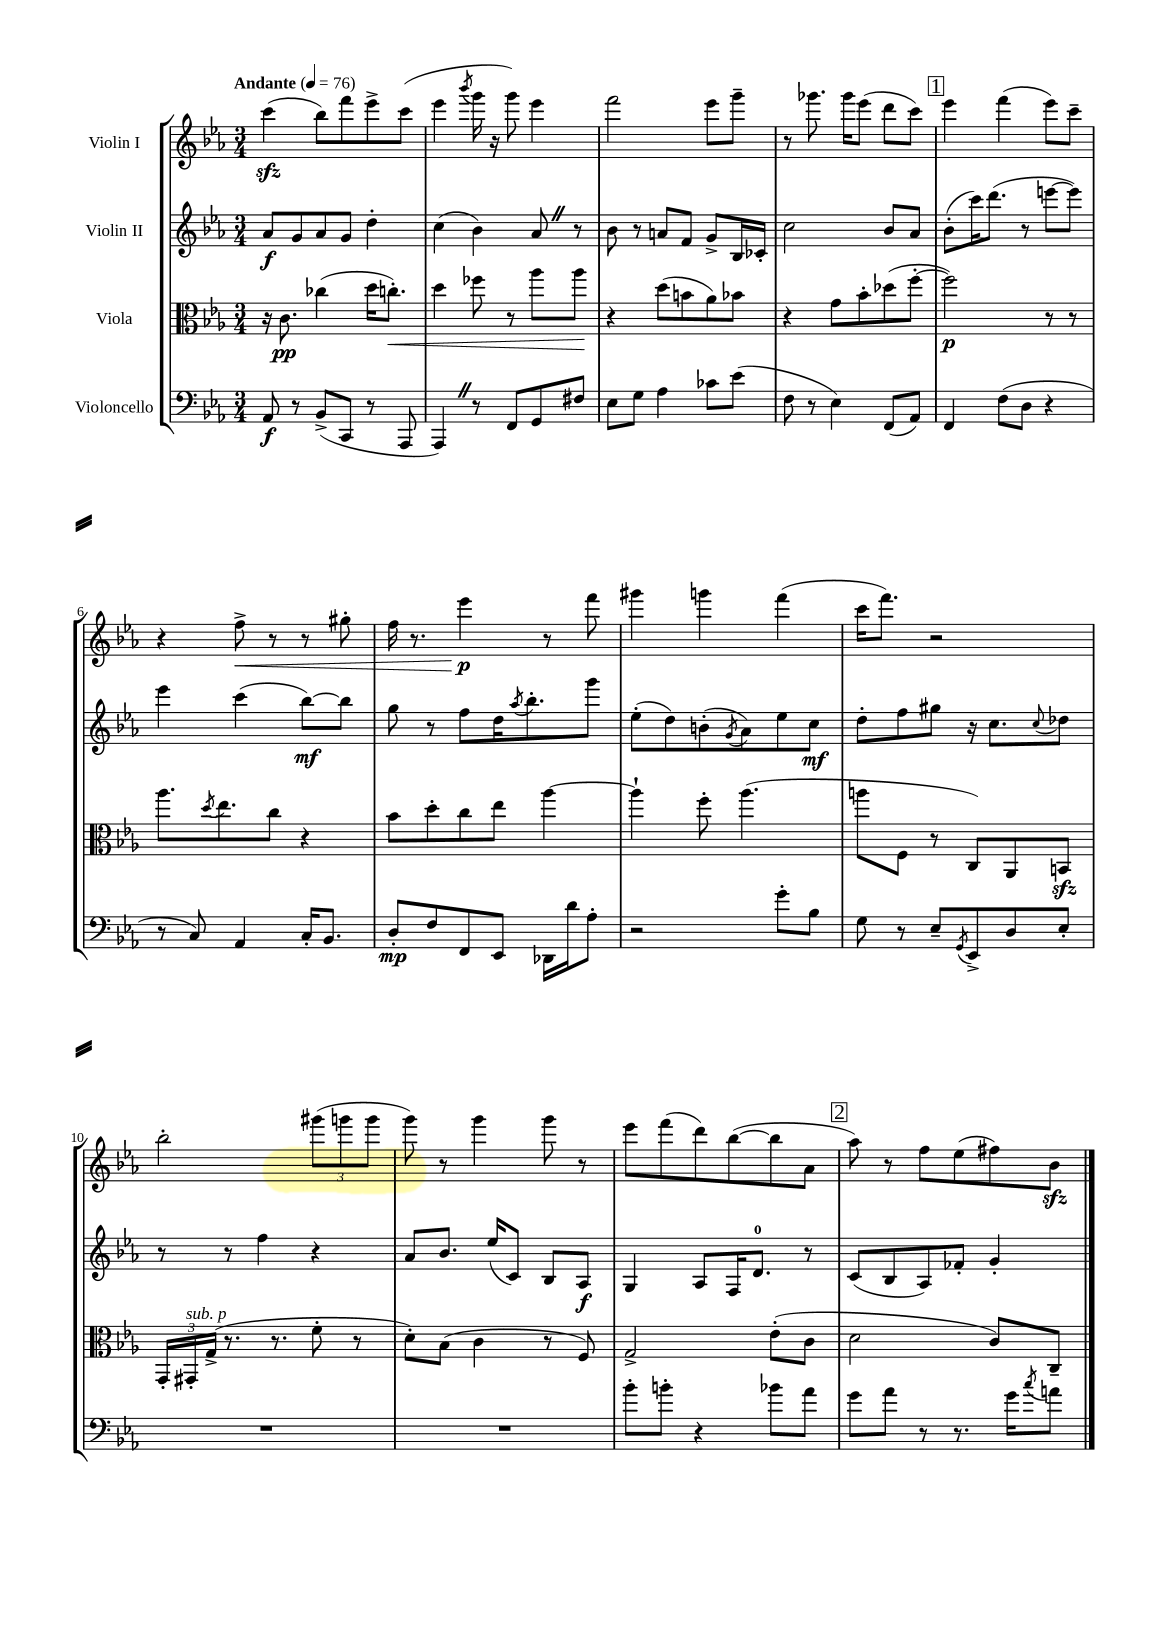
<<
\new StaffGroup <<
\new Staff = "s0" \with { instrumentName = "Violin I" } {
    \clef treble \key ees \major \numericTimeSignature \time 3/4 \tempo "Andante" 4 = 76
    c'''4\sfz( bes''8) f'''8 ees'''8-> c'''8( |
    ees'''4 \acciaccatura { bes'''8 } g'''16 r16 g'''8) ees'''4 |
    f'''2 ees'''8 g'''8-- |
    r8 ges'''8. ges'''16 ees'''8( d'''8 c'''8) |
    \mark \markup { \box "1" } ees'''4 f'''4( ees'''8) c'''8-- |
    r4 f''8->\< r8 r8 gis''8-. |
    f''16 r8. ees'''4\p\! r8 f'''8 |
    gis'''4 g'''4 f'''4( |
    c'''16 f'''8.) r2 |
    bes''2-. \tuplet 3/2 { gis'''8( g'''8 g'''8 } |
    g'''8) r8 g'''4 g'''8 r8 |
    ees'''8 f'''8( d'''8) bes''8~( bes''8 aes'8 |
    \mark \markup { \box "2" } aes''8) r8 f''8 ees''8( fis''8) bes'8\sfz \bar "|." |
}
\new Staff = "s1" \with { instrumentName = "Violin II" } {
    \clef treble \key ees \major \numericTimeSignature \time 3/4
    aes'8\f g'8 aes'8 g'8 d''4-. |
    c''4( bes'4) aes'8 \once \override BreathingSign.text = \markup { \musicglyph "scripts.caesura.straight" } \breathe r8 |
    bes'8 r8 a'8 f'8 g'8-> bes16 ces'16-. |
    c''2 bes'8 aes'8 |
    \mark \markup { \box "1" } bes'8-.( c'''16) d'''8.( r8 e'''8~ e'''8) |
    ees'''4 c'''4( bes''8~\mf) bes''8 |
    g''8 r8 f''8 d''16 \acciaccatura { aes''8 } bes''8.-. g'''8 |
    ees''8-.( d''8) b'8-.( \acciaccatura { g'8 } aes'8) ees''8 c''8\mf |
    d''8-. f''8 gis''8 r16 c''8. \appoggiatura { c''8 } des''8 |
    r8 r8 f''4 r4 |
    aes'8 bes'8. ees''16( c'8) bes8 aes8\f |
    g4 aes8 f16 d'8.-0 r8 |
    \mark \markup { \box "2" } c'8( bes8 aes8) fes'8-. g'4-. \bar "|." |
}
\new Staff = "s2" \with { instrumentName = "Viola" } {
    \clef alto \key ees \major \numericTimeSignature \time 3/4
    r16 c'8.\pp ces''4( d''16 c''8.-.\<) |
    d''4 fes''8 r8 aes''8 aes''8\! |
    r4 d''8( b'8 aes'8) bes'8 |
    r4 g'8 bes'8-. des''8( f''8~-. |
    \mark \markup { \box "1" } f''2\p) r8 r8 |
    aes''8. \acciaccatura { d''8 } ees''8. c''8 r4 |
    bes'8 d''8-. c''8 ees''8 aes''4~ |
    aes''4-! f''8-. aes''4.( |
    a''8 f8 r8 c8) aes,8 b,8\sfz |
    \tuplet 3/2 { g,16-. gis,16-.^\markup { \italic "sub. p" } g16->( } r8. r8. f'8-. r8 |
    d'8-.) bes8( c'4 r8 f8) |
    g2-> ees'8-.( c'8 |
    \mark \markup { \box "2" } d'2 c'8) c8-- \bar "|." |
}
\new Staff = "s3" \with { instrumentName = "Violoncello" } {
    \clef bass \key ees \major \numericTimeSignature \time 3/4
    aes,8\f r8 bes,8->( c,8 r8 aes,,8 |
    aes,,4) \once \override BreathingSign.text = \markup { \musicglyph "scripts.caesura.straight" } \breathe r8 f,8 g,8 fis8 |
    ees8 g8 aes4 ces'8 ees'8( |
    f8 r8 ees4) f,8( aes,8) |
    \mark \markup { \box "1" } f,4 f8( d8 r4 |
    r8 c8) aes,4 c16-. bes,8. |
    d8-.\mp f8 f,8 ees,8 des,16 d'16 aes8-. |
    r2 g'8-. bes8 |
    g8 r8 ees8-- \acciaccatura { g,8 } ees,8-> d8 ees8-. |
    R2. |
    R2. |
    bes'8-. b'8-. r4 bes'8 aes'8 |
    \mark \markup { \box "2" } g'8 aes'8 r8 r8. g'16 \acciaccatura { c''8 } a'8 \bar "|." |
}
>>
>>
